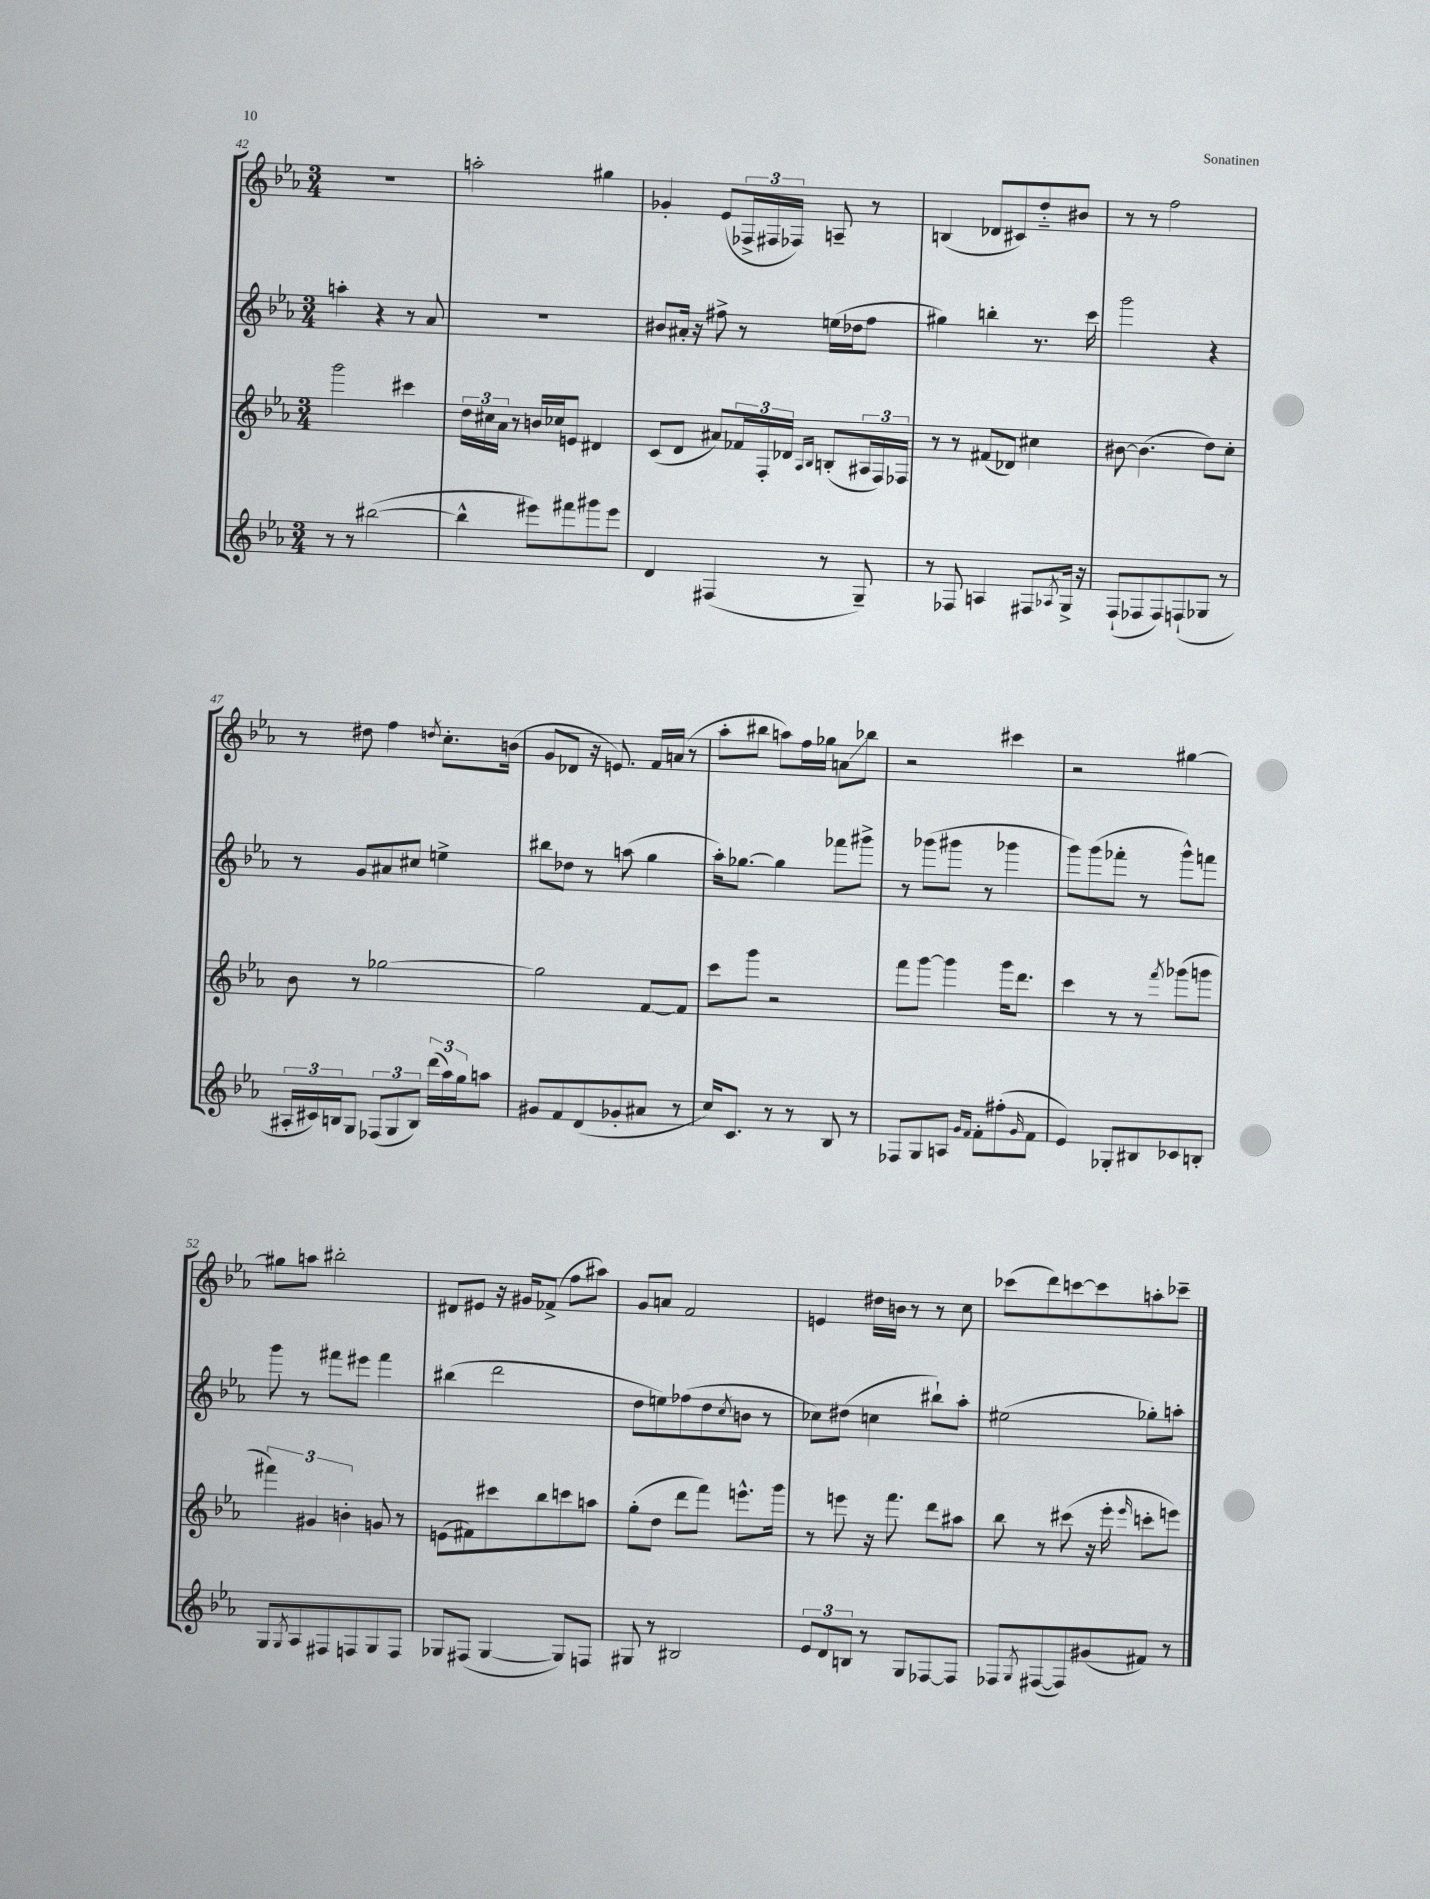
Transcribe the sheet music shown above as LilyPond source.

<<
\new StaffGroup <<
\new Staff = "s0" {
    \clef treble \key ees \major \numericTimeSignature \time 3/4
    R2. |
    a''2-. gis''4 |
    ges'4-. ees'8( \tuplet 3/2 { fes16-> fis16 fes16) } a8-- r8 |
    b4( des'8 cis'8) d''8-_ bis'8 |
    r8 r8 f''2 |
    r8 dis''8 f''4 \acciaccatura { d''8 } c''8.-. b'16( |
    g'8 des'8 r16 e'8.) f'16 a'16( r8 |
    aes''8-. bis''8 a''8) f''16 ges''16 a'8\glissando bes''8 |
    r2 cis'''4 |
    r2 gis''4~ |
    gis''8 a''8 bis''2-. |
    dis'8 eis'8 r16 gis'16 fes'8->( f''8 ais''8) |
    g'8 a'8 f'2 |
    e'4 dis''16 b'16 r8 r8 c''8 |
    ces'''8( d'''8) c'''8~ c'''8 a''8-. ces'''8-- \bar "|." |
}
\new Staff = "s1" {
    \clef treble \key ees \major \numericTimeSignature \time 3/4
    a''4-. r4 r8 aes'8 |
    R2. |
    bis'8 ais'16-. r16 fis''8-> r8 e''16( des''16 fis''8 |
    gis''4) b''4-. r8. c'''16 |
    g'''2 r4 |
    r8 g'8 ais'8 cis''8 e''4-> |
    bis''8 des''8 r8 a''8( g''4 |
    aes''16-.) ges''8.~ ges''4 fes'''8 gis'''8-> |
    r8 ges'''8( gis'''8 r8 ges'''4 |
    g'''8) g'''8( fes'''8-. r8 g'''8-^) f'''8 |
    g'''8 r8 fis'''8 eis'''8 fis'''4 |
    bis''4( d'''2 |
    d''8 e''8) fes''8( d''8 \acciaccatura { c''8 } b'8 r8 |
    ces''8) dis''8( c''4 bis''8-!) aes''8-. |
    eis''2( ges''8-.) a''8-. \bar "|." |
}
\new Staff = "s2" {
    \clef treble \key ees \major \numericTimeSignature \time 3/4
    g'''2 cis'''4 |
    \tuplet 3/2 { d''16 cis''16 aes'16 } r8 b'16 ces''16 e'8 dis'4 |
    c'8( d'8 ais'8) \tuplet 3/2 { fes'16 f16-. des'16 } \grace { aes16 bes16 } b8-.( \tuplet 3/2 { ais16 f16) fes16 } |
    r8 r8 fis'8( des'8) cis''4 |
    bis'8~ bis'4.( d''8) c''8-. |
    bes'8 r8 ges''2~ |
    ges''2 f'8~ f'8 |
    c'''8 g'''8 r2 |
    f'''8 g'''8~ g'''4 g'''16 d'''8. |
    c'''4 r8 r8 \acciaccatura { f'''8 } ges'''8( g'''8 |
    \tuplet 3/2 { fis'''4) gis'4 b'4-. } g'8 r8 |
    e'8( fis'8) cis'''8 bes''8 c'''8 a''8 |
    g''8-.( d''8 d'''8 f'''8) e'''8.-^ g'''16 |
    r8 e'''8 r16 f'''8. d'''8 ais''8 |
    bes''8 r8 cis'''8( r16 ees'''16-. \grace { ees'''16 } c'''8-. e'''8) \bar "|." |
}
\new Staff = "s3" {
    \clef treble \key ees \major \numericTimeSignature \time 3/4
    r8 r8 bis''2~( |
    bis''4-^ eis'''8) fis'''8 gis'''8 eis'''8 |
    d'4 fis4( r8 g8--) |
    r8 fes8 a4 fis8 \acciaccatura { aes8 } g16-> r16 |
    f8-!( fes8 fes8) f8-!( ges8 r8 |
    \tuplet 3/2 { ais16-. cis'16) b16 } g8 \tuplet 3/2 { fes8( g8 b8) } \tuplet 3/2 { d'''16( aes''16) g''16 } a''8 |
    gis'8 f'8 d'8( ges'8-. ais'8 r8 |
    c''16) c'8. r8 r8 bes8 r8 |
    fes8 g8 a8 \grace { g'16 f'16 } f'8-. fis''8-.( \grace { g'16 } f'8 |
    ees'4) ges8-. bis8 ces'8 b8-. |
    g8 \acciaccatura { g8 } aes8 fis8 f8 g8 f8 |
    ges8 fis8( ges4~ ges8) f8 |
    gis8 r8 bis2 |
    \tuplet 3/2 { ees'8 d'8 b8 } r8 g8 fes8~ fes8 |
    fes8 \acciaccatura { g8 } fis8~( fis8) gis'8( fis'8) r8 \bar "|." |
}
>>
>>
\layout { \context { \Score currentBarNumber = #42 } }
